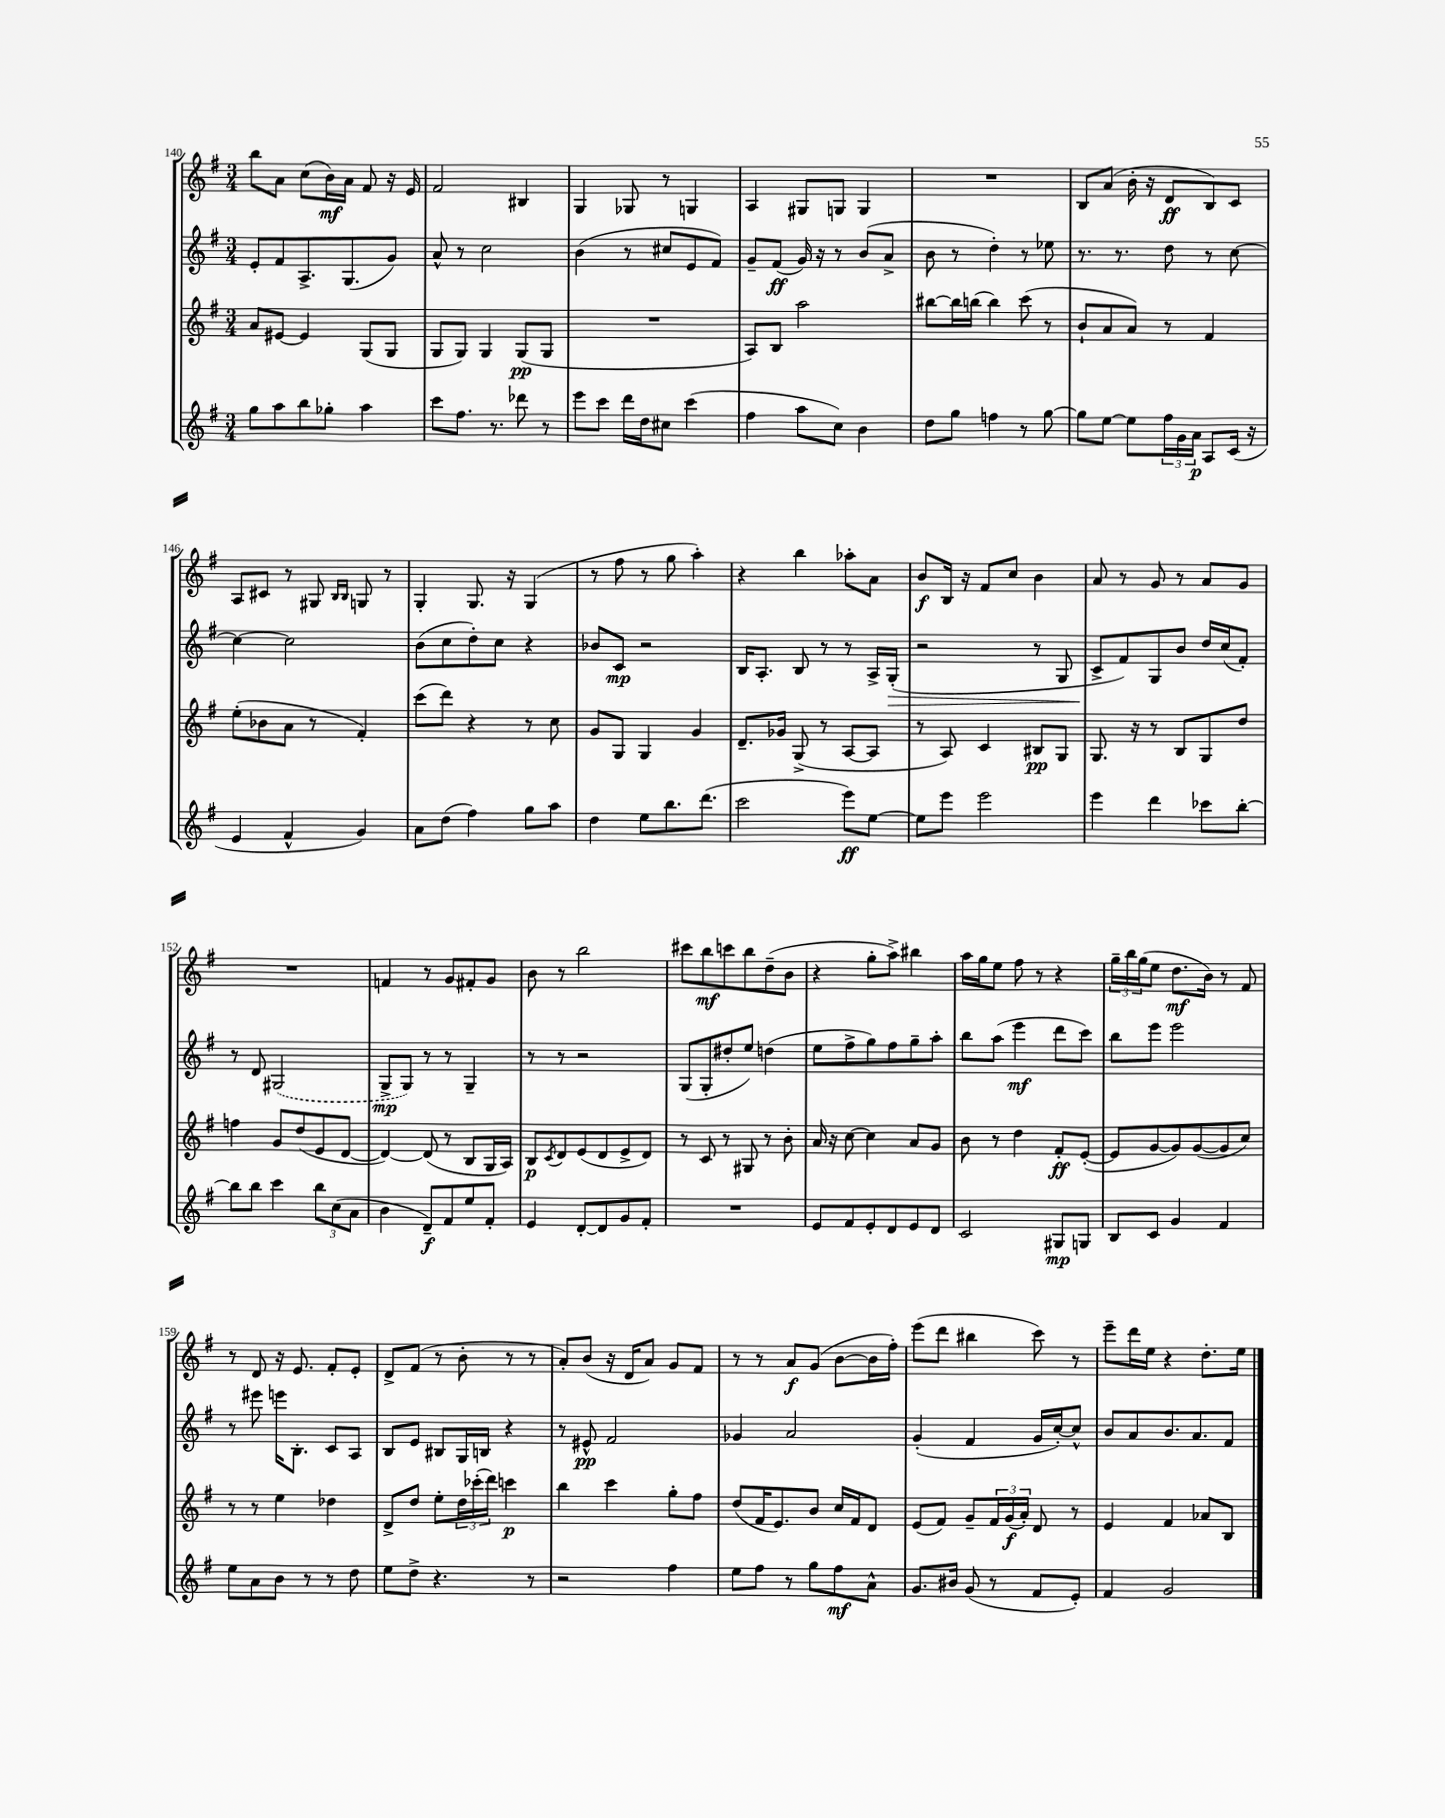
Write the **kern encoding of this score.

**kern	**dynam	**kern	**dynam	**kern	**dynam	**kern	**dynam
*part4	*part4	*part3	*part3	*part2	*part2	*part1	*part1
*staff4	*staff4	*staff3	*staff3	*staff2	*staff2	*staff1	*staff1
*clefG2	*	*clefG2	*	*clefG2	*	*clefG2	*
*k[f#]	*	*k[f#]	*	*k[f#]	*	*k[f#]	*
*M3/4	*	*M3/4	*	*M3/4	*	*M3/4	*
=140	=140	=140	=140	=140	=140	=140	=140
8gg\L	.	8a/L	.	8e'/L	.	8bb\L	.
8aa\	.	[8e#X/J	.	8f#/	.	8a\J	.
8bb\	.	4e#/]	.	8.A^/	.	(8cc\L	.
8gg-X'\J	.	.	.	.	.	16b\L)	mf
.	.	.	.	(8.G/	.	16a\JJ	.
4aa\	.	(8G/L	.	.	.	8f#/	.
.	.	8G/J	.	8g/J)	.	16r	.
.	.	.	.	.	.	16e/	.
=141	=141	=141	=141	=141	=141	=141	=141
8ccc\L	.	8G/L	.	8a^^/	.	2f#/	.
8.ff#\J	.	8G/J)	.	8r	.	.	.
.	.	4G/	.	2cc\	.	.	.
8.r	.	.	.	.	.	.	.
8ddd-X\	.	(8G/L	pp	.	.	4B#X/	.
8r	.	8G/J	.	.	.	.	.
=142	=142	=142	=142	=142	=142	=142	=142
8eee\L	.	2.r	.	(4b\	.	4G/	.
8ccc\J	.	.	.	.	.	.	.
16ddd\LL	.	.	.	8r	.	8G-X/	.
16dd\J	.	.	.	.	.	.	.
8cc#X\J	.	.	.	8cc#X/L	.	8r	.
(4ccc\	.	.	.	8e/	.	4Gn/	.
.	.	.	.	8f#/J)	.	.	.
=143	=143	=143	=143	=143	=143	=143	=143
4ff#\	.	8A/L)	.	8g~/L	.	4A/	.
.	.	8B/J	.	(8f#/J	ff	.	.
8aa\L	.	2aa\	.	16g/)	.	8G#X/L	.
.	.	.	.	16r	.	.	.
8cc\J)	.	.	.	8r	.	8Gn/J	.
4b\	.	.	.	(8b/L	.	4G/	.
.	.	.	.	8a^/J	.	.	.
=144	=144	=144	=144	=144	=144	=144	=144
8dd\L	.	[8bb#X\L	.	8b\	.	2.r	.
8gg\J	.	16bb#\L]	.	8r	.	.	.
.	.	(16bbn\JJ	.	.	.	.	.
4ffn\	.	4bb\)	.	4dd'\)	.	.	.
8r	.	(8ccc\	.	8r	.	.	.
[8gg\	.	8r	.	8ee-X\	.	.	.
=145	=145	=145	=145	=145	=145	=145	=145
8gg\L]	.	8b`/L	.	8.r	.	8B/L	.
[8ee\J	.	8a/	.	.	.	(8a/J	.
.	.	.	.	8.r	.	.	.
8ee\L]	.	8a/J)	.	.	.	16b'\	.
.	.	.	.	.	.	16r	.
24ff#\L	.	8r	.	8dd\	.	8d/L	ff
24g\	.	.	.	.	.	.	.
24a\JJ	p	.	.	.	.	.	.
8A/L	.	4f#/	.	8r	.	8B/)	.
(16c/Jk	.	.	.	[8cc\	.	8c/J	.
16r	.	.	.	.	.	.	.
!!LO:LB:g=z
=146	=146	=146	=146	=146	=146	=146	=146
4e/	.	(8ee'\L	.	4cc\_	.	8A/L	.
.	.	8b-X\	.	.	.	8c#X/J	.
4f#^^/	.	8a\J	.	2cc\]	.	8r	.
.	.	8r	.	.	.	8G#X/	.
.	.	.	.	.	.	16qqB/LL	.
.	.	.	.	.	.	16qqB/JJ	.
4g/)	.	4f#'/)	.	.	.	8Gn/	.
.	.	.	.	.	.	8r	.
=147	=147	=147	=147	=147	=147	=147	=147
8a\L	.	(8ccc\L	.	(8b\L	.	4G'/	.
(8dd\J	.	8ddd\J)	.	8cc\	.	.	.
4ff#\)	.	4r	.	8dd'\)	.	8.G/	.
.	.	.	.	8cc\J	.	.	.
.	.	.	.	.	.	16r	.
8gg\L	.	8r	.	4r	.	(4G/	.
8aa\J	.	8cc\	.	.	.	.	.
=148	=148	=148	=148	=148	=148	=148	=148
4dd\	.	8g/L	.	8b-X/L	.	8r	.
.	.	8G/J	.	8c/J	mp	8ff#\	.
8ee\L	.	4G/	.	2r	.	8r	.
8.bb\	.	.	.	.	.	8gg\	.
.	.	4g/	.	.	.	4aa'\)	.
(8.ddd\J	.	.	.	.	.	.	.
=149	=149	=149	=149	=149	=149	=149	=149
2ccc\	.	8.d~/L	.	16B/KL	.	4r	.
.	.	.	.	8.A'/J	.	.	.
.	.	16g-X/Jk	.	.	.	.	.
.	.	(8G^/	.	8B/	.	4bb\	.
.	.	8r	.	8r	.	.	.
8eee\L)	ff	[8A/L	.	8r	.	8aa-X'\L	.
[8ee\J	.	8A/J]	.	16A^/LL	.	8a\J	.
!	!	!	!	!	!LO:HP:b	!	!
.	.	.	.	(16G'/JJ	>	.	.
=150	=150	=150	=150	=150	=150	=150	=150
8ee\L]	.	8r	.	2r	.	8b/L	f
8eee\J	.	8A/)	.	.	.	16B/Jk	.
.	.	.	.	.	.	16r	.
2eee\	.	4c/	.	.	.	8f#/L	.
.	.	.	.	.	.	8cc/J	.
.	.	8B#X/L	pp	8r	.	4b\	.
.	.	8G/J	.	8G/	.	.	.
=151	=151	=151	=151	=151	=151	=151	=151
4eee\	.	8.G/	.	8c^/L	.	8a/	.
.	.	.	.	8f#/)	]	8r	.
.	.	16r	.	.	.	.	.
4ddd\	.	8r	.	8G/	.	8g/	.
.	.	8B/L	.	8b/J	.	8r	.
8ccc-X\L	.	8G/	.	16dd/LL	.	8a/L	.
.	.	.	.	(16cc/J	.	.	.
[8bb'\J	.	8dd/J	.	8f#'/J)	.	8g/J	.
!!LO:LB:g=z
=152	=152	=152	=152	=152	=152	=152	=152
8bb\L]	.	4ffn\	.	8r	.	2.r	.
8bb\J	.	.	.	8d/	.	.	.
4ccc\	.	8g/L	.	(2G#X/	.	.	.
.	.	(8dd/	.	.	.	.	.
12bb\L	.	8e/	.	.	.	.	.
(12cc\	.	.	.	.	.	.	.
.	.	[8d/J	.	.	.	.	.
12a\J	.	.	.	.	.	.	.
=153	=153	=153	=153	=153	=153	=153	=153
4b\	.	4d/_)	.	8G^/L	mp	4fn/	.
.	.	.	.	8G/J)	.	.	.
8d~/L)	f	(8d/]	.	8r	.	8r	.
8f#/	.	8r	.	8r	.	8g/L	.
8ee/	.	8B/L	.	4G~/	.	8f#X'/	.
8f#'/J	.	16G/L	.	.	.	8g/J	.
.	.	16A/JJ)	.	.	.	.	.
=154	=154	=154	=154	=154	=154	=154	=154
4e/	.	8B/L	p	8r	.	8b\	.
.	.	8qc/	.	.	.	.	.
.	.	8d/	.	8r	.	8r	.
[8d'/L	.	(8e/	.	2r	.	2bb\	.
8d/]	.	8d/	.	.	.	.	.
8g/	.	8e^/	.	.	.	.	.
8f#'/J	.	8d/J)	.	.	.	.	.
=155	=155	=155	=155	=155	=155	=155	=155
2.r	.	8r	.	(8G/L	.	8ccc#X\L	.
.	.	8c/	.	8G'/	.	8bb\	mf
.	.	8r	.	8dd#X'/	.	8cccn\	.
.	.	8G#X/	.	8ee/J)	.	8bb\	.
.	.	8r	.	(4ddn\	.	(8dd~\	.
.	.	8b'\	.	.	.	8b\J	.
=156	=156	=156	=156	=156	=156	=156	=156
8e/L	.	16a/	.	8ee\L	.	4r	.
.	.	16r	.	.	.	.	.
8f#/	.	[8cc\	.	8ff#^\	.	.	.
8e'/	.	4cc\]	.	8gg\)	.	8gg'\L	.
8d/	.	.	.	8ff#\	.	8aa^\J)	.
8e/	.	8a/L	.	8gg~\	.	4bb#X\	.
8d/J	.	8g/J	.	8aa'\J	.	.	.
=157	=157	=157	=157	=157	=157	=157	=157
2c/	.	8b\	.	8bb\L	.	16aa\LL	.
.	.	.	.	.	.	16gg\J	.
.	.	8r	.	(8aa\J	.	8ee\J	.
.	.	4dd\	.	4eee\	mf	8ff#\	.
.	.	.	.	.	.	8r	.
8G#X/L	mp	8f#'/L	ff	8ddd\L	.	4r	.
8Gn/J	.	([8e'/J	.	8ccc\J)	.	.	.
=158	=158	=158	=158	=158	=158	=158	=158
8B/L	.	8e/L]	.	8bb\L	.	24gg~\LL	.
.	.	.	.	.	.	24bb\	.
.	.	.	.	.	.	(24gg\J	.
8c/J	.	[8g/	.	8eee\J	.	8ee\J	.
4g/	.	8g/])	.	2eee\	.	8.dd\L	mf
.	.	([8g/	.	.	.	.	.
.	.	.	.	.	.	16b\Jk)	.
4f#/	.	8g/]	.	.	.	8r	.
.	.	8cc/J)	.	.	.	8f#/	.
!!LO:LB:g=z
=159	=159	=159	=159	=159	=159	=159	=159
8ee\L	.	8r	.	8r	.	8r	.
8a\	.	8r	.	8eee#X\	.	8d/	.
8b\J	.	4ee\	.	16eeen\KL	.	16r	.
.	.	.	.	8.B'\J	.	8.e/	.
8r	.	.	.	.	.	.	.
8r	.	4dd-X\	.	8c/L	.	8f#'/L	.
8dd\	.	.	.	8A/J	.	8e'/J	.
=160	=160	=160	=160	=160	=160	=160	=160
8ee\L	.	8d^/L	.	8B/L	.	8d^/L	.
8dd^\J	.	8dd/J	.	8e/J	.	(8f#/J	.
4.r	.	8ee'\L	.	8B#X/L	.	8r	.
.	.	24dd\L	.	16G/L	.	8b'\	.
.	.	(24ccc-X'\	.	.	.	.	.
.	.	.	.	16Bn/JJ	.	.	.
.	.	24ddd\JJ)	.	.	.	.	.
.	.	4cccn\	p	4r	.	8r	.
8r	.	.	.	.	.	8r	.
=161	=161	=161	=161	=161	=161	=161	=161
2r	.	4bb\	.	8r	.	8a'/L)	.
.	.	.	.	8e#X^^/	pp	(8b/J	.
.	.	4ccc\	.	2f#/	.	16r	.
.	.	.	.	.	.	16d/KL	.
.	.	.	.	.	.	8a/J)	.
4ff#\	.	8gg'\L	.	.	.	8g/L	.
.	.	8ff#\J	.	.	.	8f#/J	.
=162	=162	=162	=162	=162	=162	=162	=162
8ee\L	.	(8dd/L	.	4g-X/	.	8r	.
8ff#\J	.	16f#/K	.	.	.	8r	.
.	.	8.e/)	.	.	.	.	.
8r	.	.	.	2a/	.	8a/L	f
8gg\L	.	8b/J	.	.	.	(8g/J	.
8ff#\	mf	16cc/LL	.	.	.	[8b\L	.
.	.	16f#/J	.	.	.	.	.
8a^^\J	.	8d/J	.	.	.	16b\L]	.
.	.	.	.	.	.	16ff#'\JJ)	.
=163	=163	=163	=163	=163	=163	=163	=163
8.g/L	.	(8e/L	.	(4g'/	.	(8eee\L	.
.	.	8f#/J)	.	.	.	8ddd\J	.
16b#X/Jk	.	.	.	.	.	.	.
(8g/	.	8g~/L	.	4f#/	.	4bb#X\	.
8r	.	24f#/L	.	.	.	.	.
.	.	(24g/	f	.	.	.	.
.	.	24a'/JJ)	.	.	.	.	.
8f#/L	.	8d/	.	16g/LL	.	8ccc\)	.
.	.	.	.	[16cc'/J)	.	.	.
8e'/J)	.	8r	.	8cc^^/J]	.	8r	.
=164	=164	=164	=164	=164	=164	=164	=164
4f#/	.	4e/	.	8b/L	.	8eee~\L	.
.	.	.	.	8a/	.	16ddd\L	.
.	.	.	.	.	.	16ee\JJ	.
2g/	.	4f#/	.	8.b/	.	4r	.
.	.	.	.	8.a/	.	.	.
.	.	8a-X/L	.	.	.	8.dd'\L	.
.	.	8B/J	.	8f#/J	.	.	.
.	.	.	.	.	.	16ee\Jk	.
==	==	==	==	==	==	==	==
*-	*-	*-	*-	*-	*-	*-	*-
